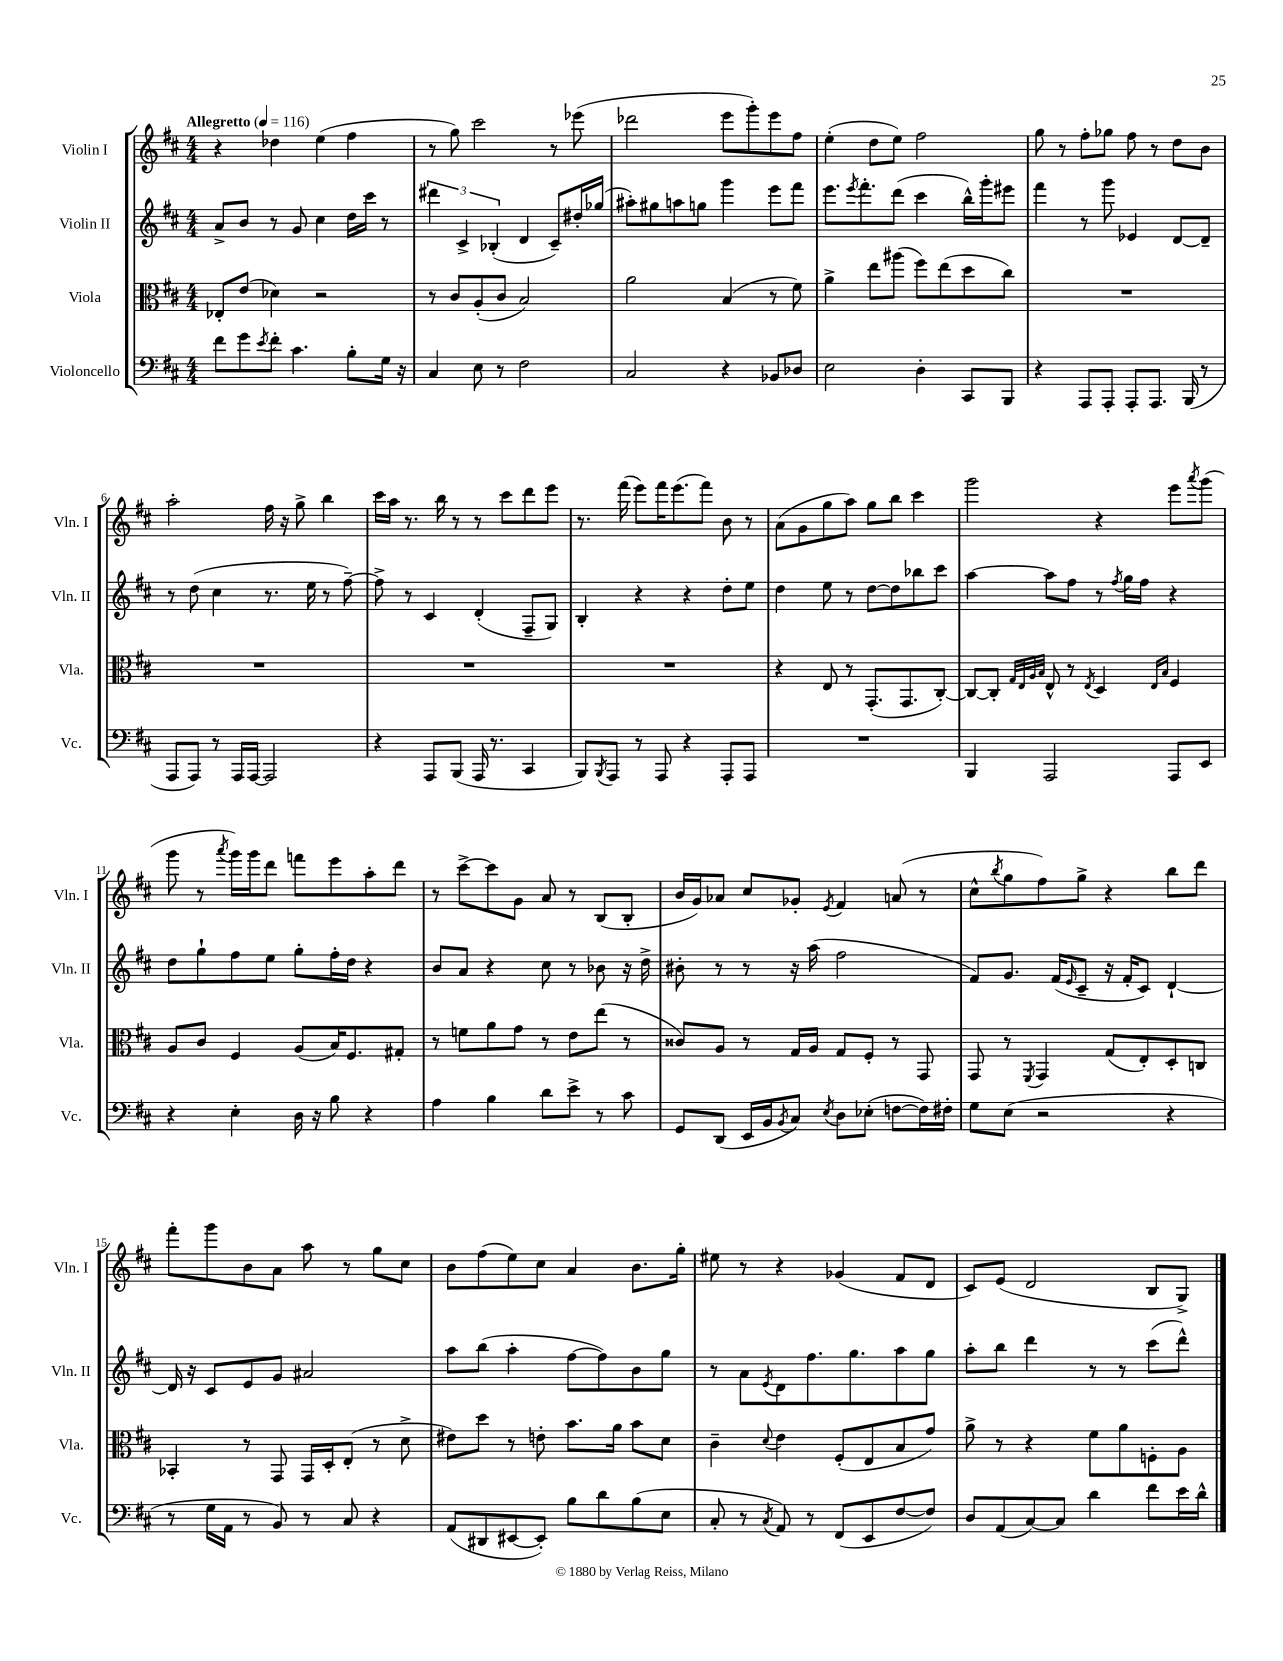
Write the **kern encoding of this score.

**kern	**kern	**kern	**kern
*staff4	*staff3	*staff2	*staff1
*clefF4	*clefC3	*clefG2	*clefG2
*k[f#c#]	*k[f#c#]	*k[f#c#]	*k[f#c#]
*M4/4	*M4/4	*M4/4	*M4/4
*MM116	*MM116	*MM116	*MM116
8f#\L	8E-'/L	8a^/L	4r
8g\	(8e/J	8b/J	.
8qe/	.	.	.
8f#'\J	4d-\)	8r	4dd-\
4.c#\	.	8g/	.
.	2r	4cc#\	(4ee\
8B'\L	.	16dd\LL	4ff#\
.	.	16ccc#\JJ	.
16G\Jk	.	8r	.
16r	.	.	.
=	=	=	=
4C#/	8r	6ddd#\	8r
.	8c#/L	.	8gg\)
.	.	6c#^/	.
8E\	(8A'/	.	2ccc#\
.	.	(6B-'/	.
8r	8c#/J	.	.
2F#\	2B/)	4d/	.
.	.	8c#~/L)	8r
.	.	16dd#'/L	(8eee-\
.	.	(16gg-/JJ	.
=	=	=	=
2C#/	2a\	8aa#'\L)	2ddd-\
.	.	8gg#\	.
.	.	8aa\	.
.	.	8gg\J	.
4r	(4B/	4ggg\	8eee\L
.	.	.	8ggg'\)
8BB-/L	8r	8eee\L	8eee\
8D-/J	8f#\)	8fff#\J	8ff#\J
=	=	=	=
2E\	4a^\	8.eee\L	(4ee'\
.	.	8qeee/	.
.	.	8.fff#'\	.
.	8ee\L	.	8dd\L
.	(8aa#\J	(8ddd\J	8ee\J)
4D'\	8ff#\L)	4ccc#\	2ff#\
.	(8ee\	.	.
8CC#/L	8dd\	16bb^^\LL)	.
.	.	16ggg'\J	.
8BBB/J	8cc#\J)	8eee#\J	.
=	=	=	=
4r	1r	4fff#\	8gg\
.	.	.	8r
8AAA/L	.	8r	8ff#'\L
8AAA'/J	.	8ggg\	8gg-\J
8AAA'/L	.	4e-/	8ff#\
8.AAA/J	.	.	8r
.	.	[8d/L	8dd\L
(16BBB/	.	.	.
8r	.	8d~/]J	8b\J
=	=	=	=
8AAA/L	1r	8r	2aa'\
8AAA/J)	.	(8dd\	.
8r	.	4cc#\	.
16AAA/LL	.	.	.
[16AAA/JJ	.	.	.
2AAA/]	.	8.r	16ff#\
.	.	.	16r
.	.	.	8gg^\
.	.	16ee\	.
.	.	8r	4bb\
.	.	[8ff#~\)	.
=	=	=	=
4r	1r	8ff#^\]	16ccc#\LL
.	.	.	16aa\JJ
.	.	8r	8.r
8AAA/L	.	4c#/	.
.	.	.	16bb\
(8BBB/J	.	.	8r
16AAA/	.	(4d'/	8r
8.r	.	.	.
.	.	.	8ccc#\L
4CC#/	.	8F#~/L	8ddd\
.	.	8G/J)	8eee\J
=	=	=	=
8BBB/L)	1r	4B'/	8.r
8qBBB/	.	.	.
8AAA/J	.	.	.
.	.	.	(16fff#\
8r	.	4r	8eee\L)
8AAA/	.	.	16fff#\K
.	.	.	(8.eee\
4r	.	4r	.
.	.	.	8fff#\J)
8AAA'/L	.	8dd'\L	8b\
8AAA/J	.	8ee\J	8r
=	=	=	=
1r	4r	4dd\	(8a\L
.	.	.	8g\
.	8E/	8ee\	8gg\
.	8r	8r	8aa\J)
.	(8.GG'/L	[8dd\L	8gg\L
.	.	8dd\]	8bb\J
.	8.GG/	.	.
.	.	8bb-\	4ccc#\
.	[8C#'/J)	8ccc#\J	.
=	=	=	=
4BBB/	8C#/_L	[4aa\	2ggg\
.	8C#'/]J	.	.
.	32qqG/LLL	.	.
.	32qqE/	.	.
.	32qqA/	.	.
.	32qqB/JJJ	.	.
2AAA/	8E^^/	8aa\]L	.
.	8r	8ff#\J	.
.	8qE/	.	.
.	4D/	8r	4r
.	.	8qff#/	.
.	.	16gg\LL	.
.	.	16ff#\JJ	.
.	16qqE/LL	.	.
.	16qqB/JJ	.	.
8AAA/L	4F#/	4r	8eee\L
.	.	.	8qaaa/
8EE/J	.	.	(8ggg\J
=	=	=	=
4r	8A/L	8dd\L	8ggg\
.	8c#/J	8gg`\	8r
.	.	.	8qaaa/
4E'\	4F#/	8ff#\	16ggg\LL)
.	.	.	16ggg\J
.	.	8ee\J	8ddd\J
16D\	(8A/L	8gg'\L	8fff\L
16r	.	.	.
8B\	16B/K)	16ff#'\L	8eee\
.	8.F#/	16dd\JJ	.
4r	.	4r	8aa'\
.	8G#'/J	.	8ddd\J
=	=	=	=
4A\	8r	8b/L	8r
.	8f\L	8a/J	[8ccc#^\L
4B\	8a\	4r	8ccc#\]
.	8g\J	.	8g\J
8d\L	8r	8cc#\	8a/
8e^\J	8e\L	8r	8r
8r	(8ee\J	8b-\	(8B/L
8c#\	8r	16r	8B'/J
.	.	16dd^\	.
=	=	=	=
8GG/L	8c##/L)	8b#'\	16b/LL
.	.	.	16g/J)
(8DD/J	8A/J	8r	8a-/J
16EE/LL	8r	8r	8cc#/L
16BB/J	.	.	.
8qBB/	.	.	.
8C#/J)	16G/LL	16r	8g-'/J
.	16A/JJ	(16aa\	.
8qE/	.	.	8qe/
8D\L	8G/L	2ff#\	4f#/
(8E-'\J	8F#'/J	.	.
[8F\L	8r	.	(8a/
16F\]L)	8GG/	.	8r
16F#'\JJ	.	.	.
=	=	=	=
8G\L	8GG/	8f#/L)	8cc#^^\L
.	.	.	8qbb/
(8E\J	8r	8.g/J	8gg\
.	8qFF#/	.	.
2r	4GG/	.	8ff#\)
.	.	(16f#/LK	.
.	.	16qqe/	.
.	.	8c#~/J	8gg^\J
.	(8G/L	16r	4r
.	.	16f#'/LK	.
.	8E'/)	8c#/J)	.
4r	8D'/	[4d`/	8bb\L
.	8C/J	.	8ddd\J
=	=	=	=
8r	4BB-'/	16d/]	8fff#'\L
.	.	16r	.
16G\LL	.	8c#/L	8ggg\
16AA\JJ	.	.	.
8r	8r	8e/	8b\
8BB/)	8GG/	8g/J	8a\J
8r	16GG/LL	2a#/	8aa\
.	16D'/J	.	.
8C#/	(8E'/J	.	8r
4r	8r	.	8gg\L
.	8d^\	.	8cc#\J
=	=	=	=
(8AA/L	8e#\L)	8aa\L	8b\L
8DD#/	8dd\J	(8bb\J	(8ff#\
[8EE#/	8r	4aa'\	8ee\)
8EE#'/]J)	8e'\	.	8cc#\J
8B\L	8.b\L	[8ff#\L	4a/
8d\	.	8ff#\])	.
.	16a\Jk	.	.
(8B\	8b\L	8b\	8.b\L
8E\J	8d\J	8gg\J	.
.	.	.	16gg'\Jk
=	=	=	=
8C#'/	4c#~\	8r	8ee#\
8r	.	8a\L	8r
8qC#/	8qqd/	8qe/	.
8AA/)	4e\	8d\	4r
8r	.	8.ff#\	.
(8FF#/L	(8F#'/L	.	(4g-/
.	.	8.gg\	.
8EE/	8E/	.	.
[8F#/	8B/	8aa\	8f#/L
8F#/]J)	8g/J)	8gg\J	8d/J
=	=	=	=
8D/L	8a^\	8aa'\L	8c#/L)
(8AA/	8r	8bb\J	(8e/J
[8C#/)	4r	4ddd\	2d/
8C#/]J	.	.	.
4d\	8f#\L	8r	.
.	8a\	8r	.
8f#\L	8F'\	(8ccc#\L	8B/L
16e\L	8A\J	8ddd^^\J)	8G^/J)
16d^^\JJ	.	.	.
==	==	==	==
*-	*-	*-	*-
